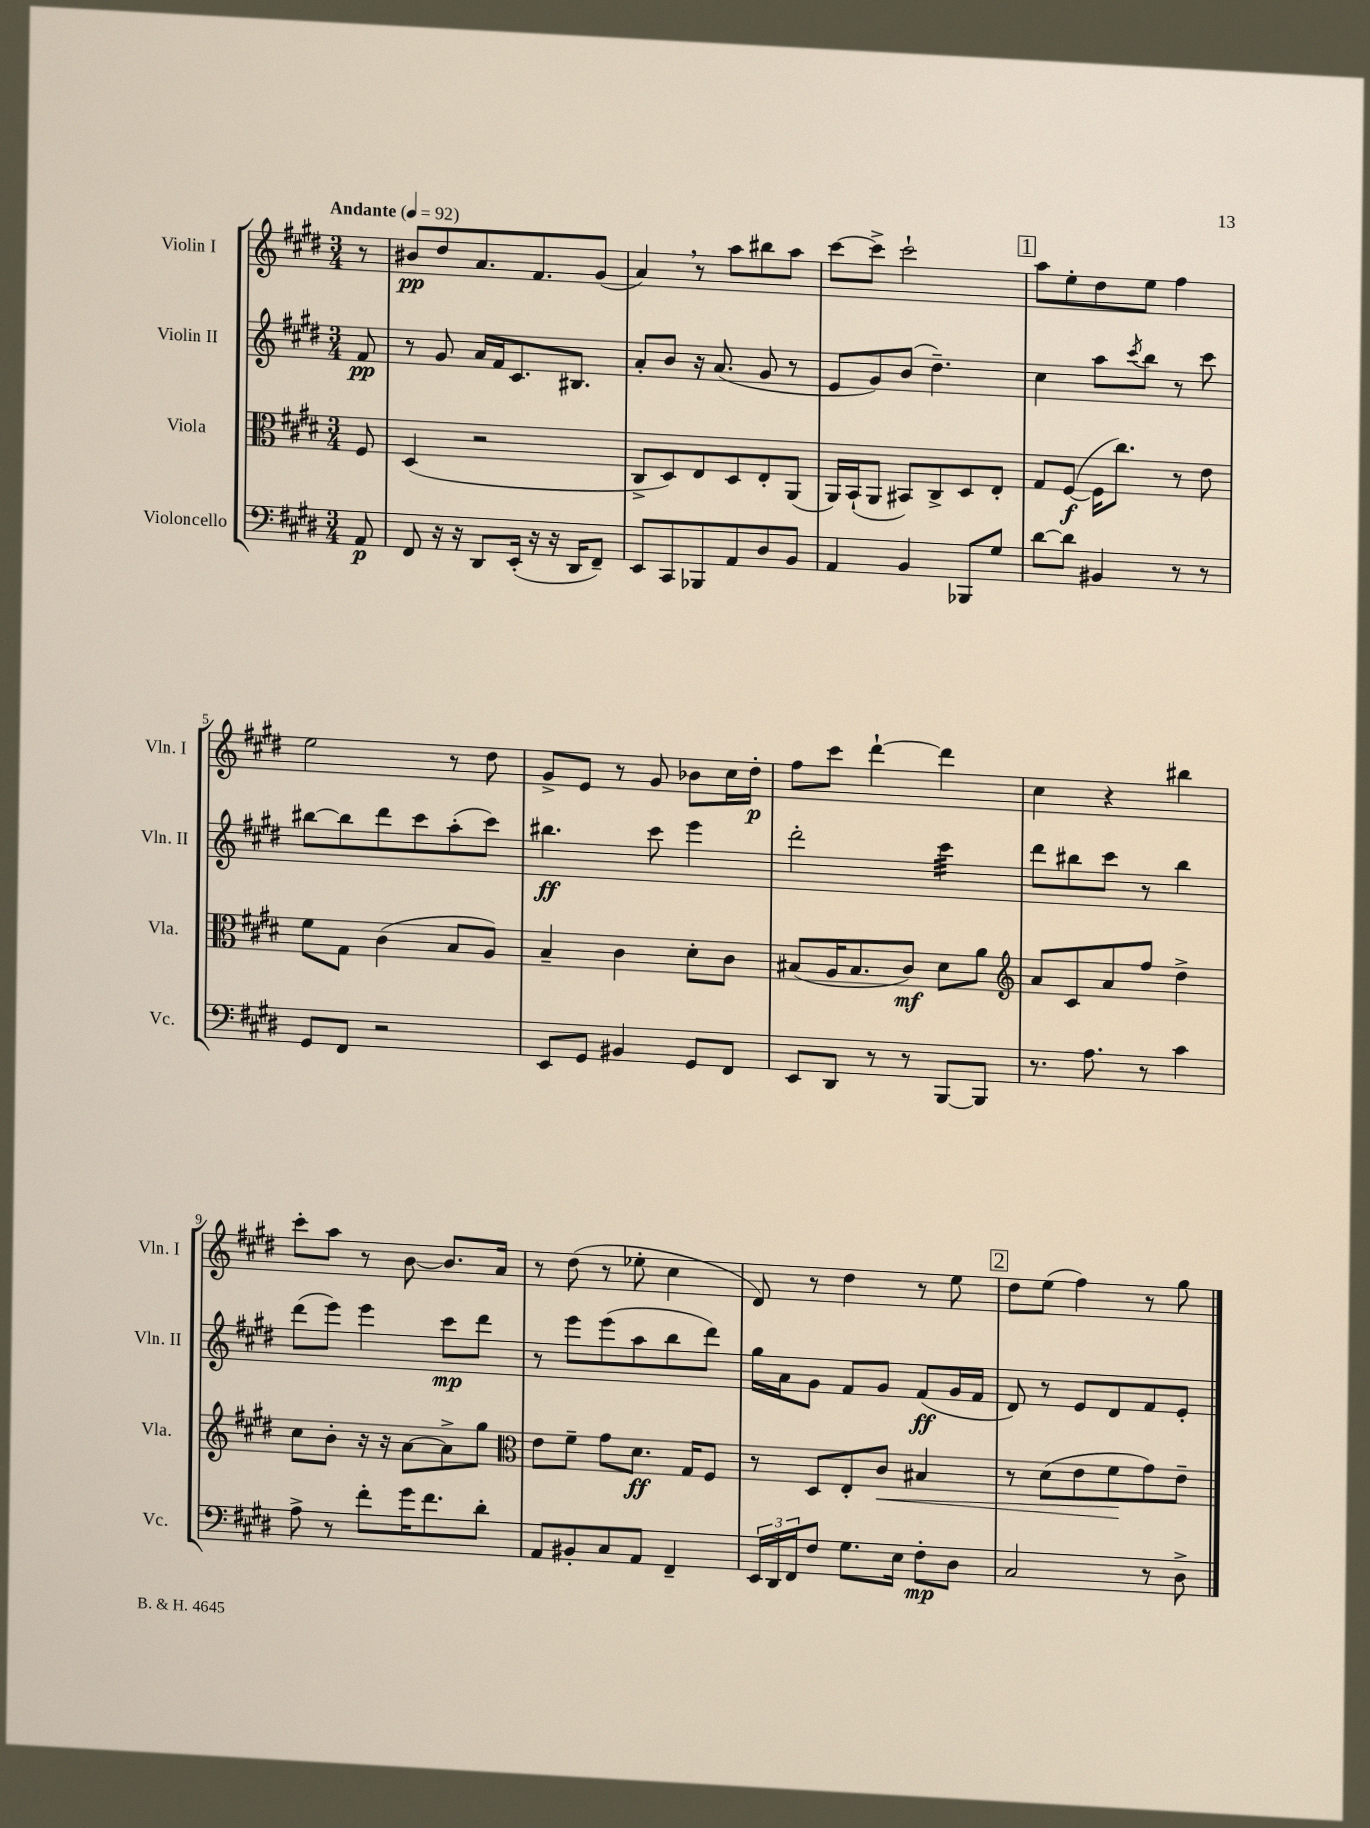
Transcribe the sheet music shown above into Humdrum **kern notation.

**kern	**kern	**kern	**kern
*staff4	*staff3	*staff2	*staff1
*clefF4	*clefC3	*clefG2	*clefG2
*k[f#c#g#d#]	*k[f#c#g#d#]	*k[f#c#g#d#]	*k[f#c#g#d#]
*M3/4	*M3/4	*M3/4	*M3/4
*MM92	*MM92	*MM92	*MM92
8AA	8F#	8f#	8r
=	=	=	=
8FF#	(4D#	8r	8b#
16r	.	8g#	8dd#
16r	.	.	.
8DD#	2r	16a	8.a
.	.	16f#	.
(16EE'	.	8.c#	.
16r	.	.	8.f#
16r	.	.	.
16DD#	.	8.B#	.
8FF#~)	.	.	(8g#
=	=	=	=
8EE	8C#^	8a'	4a)
8CC#	8D#)	8b	.
8BBB-	8E	16r	8r
.	.	(8.a	.
8AA	8D#	.	8aa
8D#	8E'	8g#	8bb#
8BB	(8AA	8r	8aa
=	=	=	=
4AA	16AA)	8e	[8ccc#
.	(16BB`	.	.
.	8AA	8g#)	8ccc#^]
4BB	8BB#)	(8b	2ccc#`
.	8C#^	4.dd#~)	.
8BBB-	8D#	.	.
8G#	8E'	.	.
=	=	=	=
[8d#	8G#	4cc#	8aa
8d#]	([8F#	.	8ee'
4BB#	16F#]	8aa	8dd#
.	8.cc#)	.	.
.	.	8qccc#	.
.	.	8bb	8ee
8r	8r	8r	4ff#
8r	8e	8ccc#	.
=	=	=	=
8GG#	8f#	[8bb#	2ee
8FF#	8G#	8bb#]	.
2r	(4c#	8ddd#	.
.	.	8ccc#	.
.	8B	(8aa'	8r
.	8A)	8ccc#)	8dd#
=	=	=	=
8EE	4B~	4.bb#	8g#^
8GG#	.	.	8e
4BB#	4c#	.	8r
.	.	8ccc#	8g#
8GG#	8d#'	4eee	8b-
8FF#	8c#	.	16cc#
.	.	.	16dd#'
=	=	=	=
8EE	(8B#	2ddd#'	8ff#
8DD#	16A	.	8ccc#
.	8.B#	.	.
8r	.	.	[4ddd#`
8r	8c#)	.	.
[8BBB	8d#	4ccc#	4ddd#]
8BBB]	8a	.	.
=	=	=	=
*	*clefG2	*	*
8.r	8a	8ddd#	4cc#
.	8c#	8bb#	.
8.A	.	.	.
.	8a	8ccc#	4r
8r	8ff#	8r	.
4c#	4dd#^	4bb#	4bb#
=	=	=	=
8A^	8cc#	(8ddd#	8ccc#'
8r	8b'	8eee)	8aa
8f#'	16r	4eee	8r
.	16r	.	.
16g#	[8a	.	[8b
8.f#	.	.	.
.	8a^]	8ccc#	8.b]
8d#'	8gg#	8ddd#	.
.	.	.	16a
=	=	=	=
*	*clefC3	*	*
8AA	8e	8r	8r
8BB#'	8f#~	8eee	(8dd#
8C#	8g#	(8eee	8r
8AA	8.d#	8aa	8ee-'
4FF#~	.	8bb	4cc#
.	16G#	.	.
.	8F#	8ddd#)	.
=	=	=	=
24EE	8r	16gg#	8d#)
24DD#	.	.	.
.	.	16a	.
24FF#	.	.	.
8F#	8D#	8g#	8r
8.G#	8E'	8f#	4dd#
.	8c#	8g#	.
16E	.	.	.
8F#'	4B#	(8f#	8r
8D#	.	16g#	8ee
.	.	16f#	.
=	=	=	=
2C#	8r	8d#)	8dd#
.	(8d#	8r	(8ee
.	8e	8e	4ff#)
.	8f#	8d#	.
8r	8g#)	8f#	8r
8D#^	8e~	8e'	8gg#
==	==	==	==
*-	*-	*-	*-
